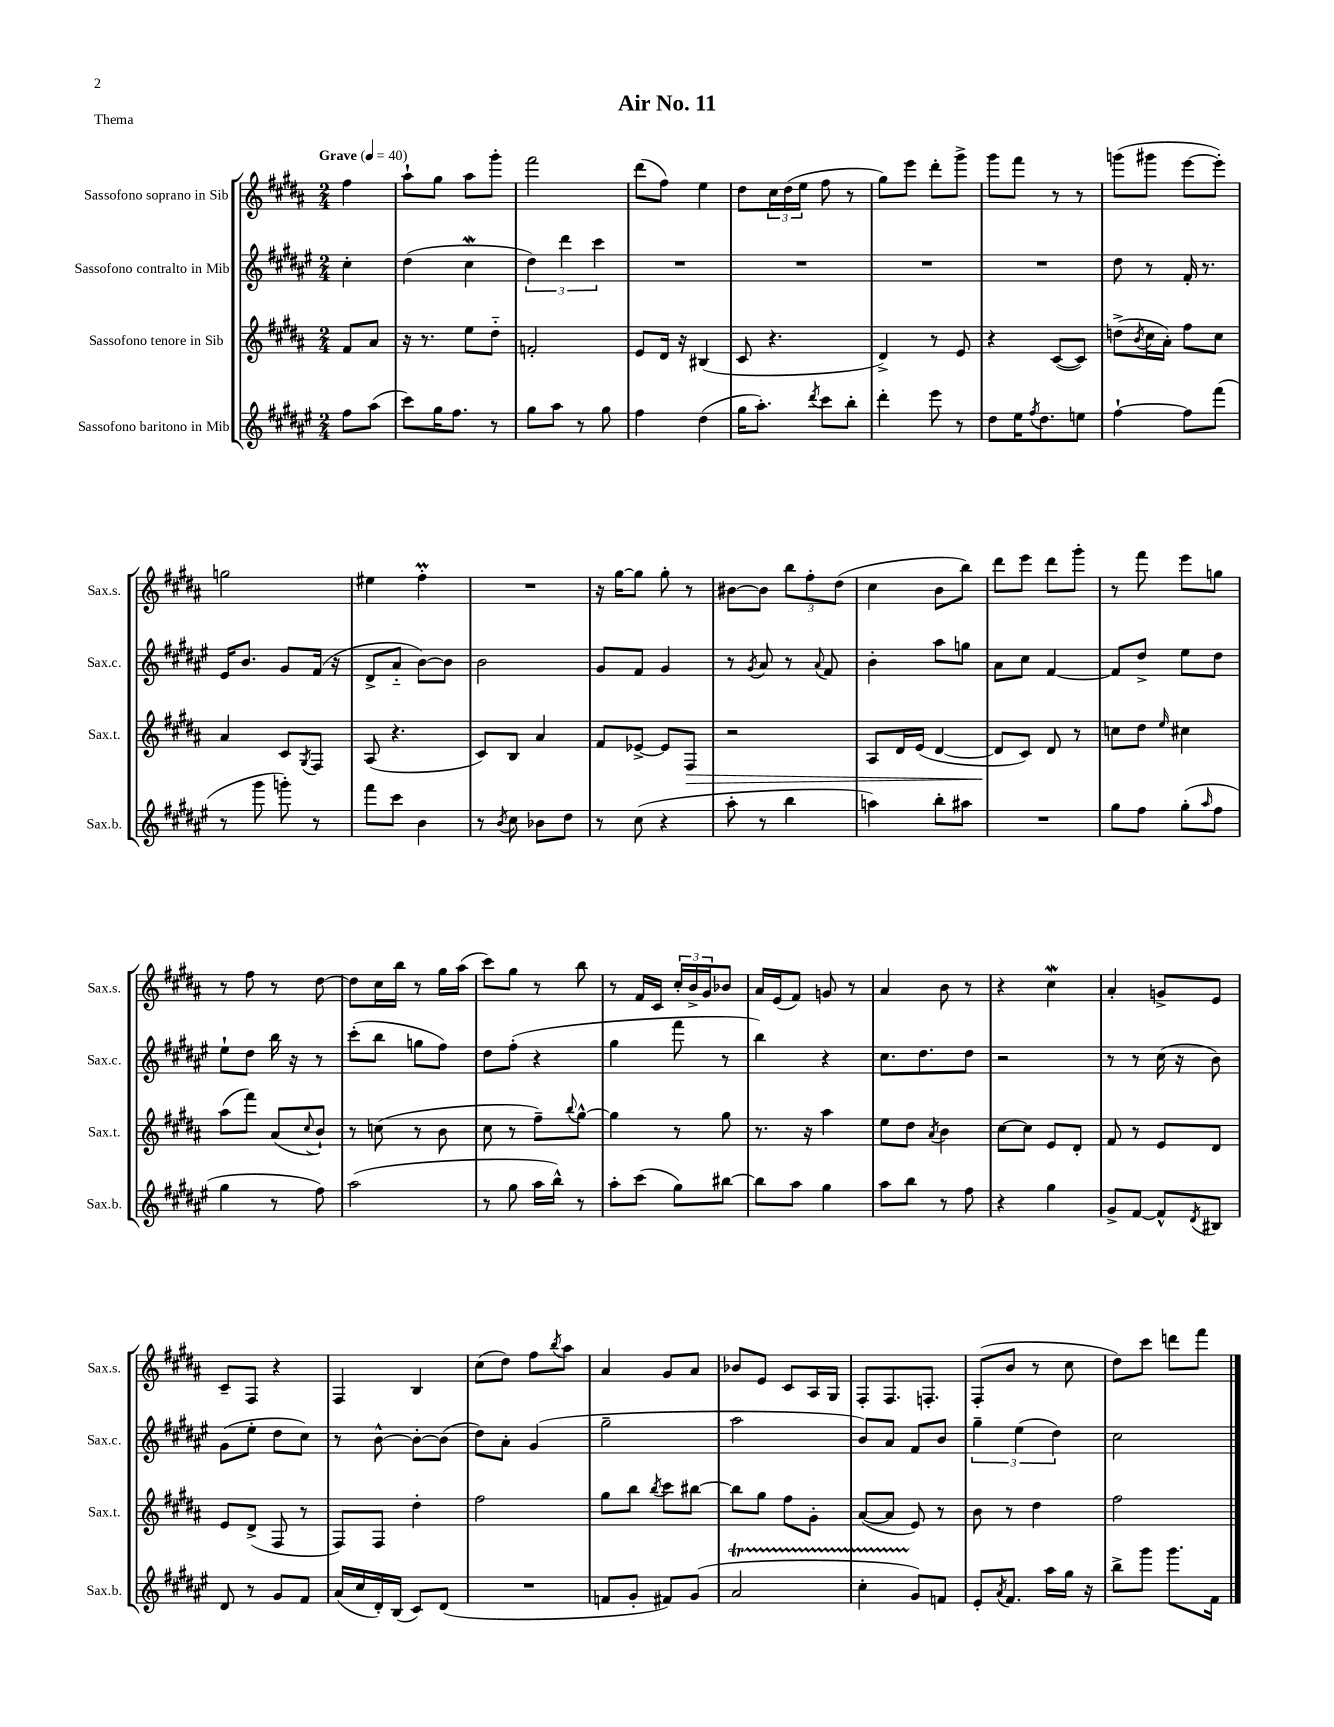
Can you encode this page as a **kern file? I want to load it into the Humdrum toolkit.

**kern	**kern	**dynam	**kern	**kern
*part4	*part3	*part3	*part2	*part1
*staff4	*staff3	*staff3	*staff2	*staff1
*I"Sassofono baritono in Mib	*I"Sassofono tenore in Sib	*	*I"Sassofono contralto in Mib	*I"Sassofono soprano in Sib
*I'Sax.b.	*I'Sax.t.	*	*I'Sax.c.	*I'Sax.s.
*clefG2	*clefG2	*	*clefG2	*clefG2
*k[f#c#g#d#a#e#]	*k[f#c#g#d#a#]	*	*k[f#c#g#d#a#e#]	*k[f#c#g#d#a#]
*M2/4	*M2/4	*	*M2/4	*M2/4
*MM40	*MM40	*	*MM40	*MM40
=	=	=	=	=
!	!	!	!	!LO:TX:a:B:t=Grave
8ff#\L	8f#/L	.	4cc#'\	4ff#\
(8aa#\J	8a#/J	.	.	.
=1	=1	=1	=1	=1
8ccc#\L)	16r	.	(4dd#\	8aa#`\L
.	8.r	.	.	.
16gg#\K	.	.	.	8gg#\J
8.ff#\J	.	.	.	.
.	8ee\L	.	4cc#W\	8aa#\L
8r	8dd#\J	.	.	8ggg#'\J
=2	=2	=2	=2	=2
8gg#\L	2fn'/	.	6dd#\)	2fff#\
8aa#\J	.	.	.	.
.	.	.	6ddd#\	.
8r	.	.	.	.
.	.	.	6ccc#\	.
8gg#\	.	.	.	.
=3	=3	=3	=3	=3
4ff#\	8e/L	.	2r	(8ddd#\L
.	16d#/Jk	.	.	8ff#\J)
.	16r	.	.	.
(4dd#\	(4B#X/	.	.	4ee\
=4	=4	=4	=4	=4
16gg#\KL	8c#/	.	2r	8dd#\L
8.aa#'\J)	.	.	.	.
.	4.r	.	.	24cc#\L
.	.	.	.	(24dd#\
.	.	.	.	24ee\JJ
8qddd#/	.	.	.	.
8ccc#\L	.	.	.	8ff#\
8bb'\J	.	.	.	8r
=5	=5	=5	=5	=5
4ddd#'\	4d#^/)	.	2r	8gg#\L)
.	.	.	.	8eee\J
8eee#\	8r	.	.	8ddd#'\L
8r	8e/	.	.	8ggg#^\J
=6	=6	=6	=6	=6
8dd#\L	4r	.	2r	8ggg#\L
16ee#\K	.	.	.	8fff#\J
8qff#/	.	.	.	.
8.dd#\	.	.	.	.
.	([8c#/L	.	.	8r
8een\J	8c#/J])	.	.	8r
=7	=7	=7	=7	=7
[4ff#`\	(8ddn^\L	.	8dd#\	(8gggn\L
.	8qb/	.	.	.
.	16cc#\L	.	8r	8ggg#X\J
.	16a#'\JJ)	.	.	.
8ff#\L]	8ff#\L	.	16f#'/	[8eee\L
.	.	.	8.r	.
(8fff#\J	8cc#\J	.	.	8eee'\J])
!!LO:LB:g=z
=8	=8	=8	=8	=8
8r	4a#/	.	16e#/KL	2ggn\
.	.	.	8.b/J	.
8ggg#\	.	.	.	.
8gggn'\)	8c#/L	.	8g#/L	.
.	8qG#/	.	.	.
8r	8F#/J	.	(16f#/Jk	.
.	.	.	16r	.
=9	=9	=9	=9	=9
8fff#\L	(8A#/	.	8d#^/L	4ee#X\
8ccc#\J	4.r	.	8a#/J	.
4b\	.	.	[8b\L)	4ff#M'\
.	.	.	8b\J]	.
=10	=10	=10	=10	=10
8r	8c#/L)	.	2b\	2r
8qb/	.	.	.	.
8cc#\	8B/J	.	.	.
8b-X\L	4a#/	.	.	.
8dd#\J	.	.	.	.
=11	=11	=11	=11	=11
8r	8f#/L	.	8g#/L	16r
.	.	.	.	[16gg#\KL
(8cc#\	[8e-X^/J	.	8f#/J	8gg#\J]
4r	8e-/L]	.	4g#/	8gg#'\
!	!	!LO:HP:b	!	!
.	8F#/J	>	.	8r
=12	=12	=12	=12	=12
8aa#'\	2r	.	8r	[8b#X\L
.	.	.	8qg#/	.
8r	.	.	8a#/	8b#\J]
4bb\	.	.	8r	12bb\L
.	.	.	.	12ff#'\
.	.	.	8qqa#/	.
.	.	.	8f#/	.
.	.	.	.	(12dd#\J
=13	=13	=13	=13	=13
4aan\)	8A#/L	.	4b'\	4cc#\
.	16d#/L	.	.	.
.	(16e/JJ	.	.	.
8bb'\L	[4d#/	.	8aa#\L	8b\L
8aa#X\J	.	.	8ggn\J	8bb\J)
=14	=14	=14	=14	=14
2r	8d#/L]	.	8a#\L	8ddd#\L
.	8c#/J)	]	8cc#\J	8eee\J
.	8d#/	.	[4f#/	8ddd#\L
.	8r	.	.	8ggg#'\J
=15	=15	=15	=15	=15
8gg#\L	8ccn\L	.	8f#/L]	8r
8ff#\J	8dd#\J	.	8dd#^/J	8fff#\
.	16qqee/	.	.	.
(8gg#'\L	4cc#X\	.	8ee#\L	8eee\L
16qqaa#/	.	.	.	.
8ff#\J	.	.	8dd#\J	8ggn\J
!!LO:LB:g=z
=16	=16	=16	=16	=16
4gg#\	(8aa#\L	.	8ee#`\L	8r
.	8fff#\J)	.	8dd#\J	8ff#\
8r	(8a#/L	.	16bb\	8r
.	.	.	16r	.
.	8qqcc#/	.	.	.
8ff#\)	8b`/J)	.	8r	[8dd#\
=17	=17	=17	=17	=17
(2aa#\	8r	.	(8ccc#'\L	8dd#\L]
.	(8ccn\	.	8bb\J	16cc#\L
.	.	.	.	16bb\JJ
.	8r	.	8ggn\L	8r
.	8b\	.	8ff#\J)	16gg#\LL
.	.	.	.	(16aa#\JJ
=18	=18	=18	=18	=18
8r	8cc#\	.	8dd#\L	8ccc#\L)
8gg#\	8r	.	(8ff#'\J	8gg#\J
16aa#\LL	8ff#~\L)	.	4r	8r
16bb^^\JJ)	.	.	.	.
.	8qqbb/	.	.	.
8r	[8gg#^^\J	.	.	8bb\
=19	=19	=19	=19	=19
8aa#'\L	4gg#\]	.	4gg#\	8r
(8ccc#\J	.	.	.	16f#/LL
.	.	.	.	16c#/JJ
8gg#\L)	8r	.	8fff#\	24cc#'/LL
.	.	.	.	24b^/
.	.	.	.	24g#/J
[8bb#X\J	8gg#\	.	8r	8b-X/J
=20	=20	=20	=20	=20
8bb#\L]	8.r	.	4bb\)	16a#/LL
.	.	.	.	(16e/J
8aa#\J	.	.	.	8f#/J)
.	16r	.	.	.
4gg#\	4aa#\	.	4r	8gn/
.	.	.	.	8r
=21	=21	=21	=21	=21
8aa#\L	8ee\L	.	8.cc#\L	4a#/
8bb\J	8dd#\J	.	.	.
.	.	.	8.dd#\	.
.	8qa#/	.	.	.
8r	4b\	.	.	8b\
8ff#\	.	.	8dd#\J	8r
=22	=22	=22	=22	=22
4r	[8cc#\L	.	2r	4r
.	8cc#\J]	.	.	.
4gg#\	8e/L	.	.	4cc#W\
.	8d#'/J	.	.	.
=23	=23	=23	=23	=23
8g#^/L	8f#/	.	8r	4a#'/
[8f#/J	8r	.	8r	.
8f#^^/L]	8e/L	.	(16cc#\	8gn^/L
.	.	.	16r	.
8qd#/	.	.	.	.
8B#X/J	8d#/J	.	8b\)	8e/J
!!LO:LB:g=z
=24	=24	=24	=24	=24
8d#/	8e/L	.	(8g#\L	8c#~/L
8r	(8d#^/J	.	8ee#'\J	8F#/J
8g#/L	8F#/	.	8dd#\L	4r
8f#/J	8r	.	8cc#\J)	.
=25	=25	=25	=25	=25
(16a#/LL	8F#/L)	.	8r	4F#/
16cc#/	.	.	.	.
16d#'/)	8F#/J	.	[8b^^\	.
(16B/JJ	.	.	.	.
8c#/L)	4dd#'\	.	8b'\L_	4B/
(8d#/J	.	.	(8b\J]	.
=26	=26	=26	=26	=26
2r	2ff#\	.	8dd#\L)	(8cc#\L
.	.	.	8a#'\J	8dd#\J)
.	.	.	(4g#/	8ff#\L
.	.	.	.	8qbb/
.	.	.	.	8aa#\J
=27	=27	=27	=27	=27
8fn/L	8gg#\L	.	2gg#~\	4a#/
8g#'/J	8bb\J	.	.	.
.	8qbb/	.	.	.
8f#X/L)	8ccc#\L	.	.	8g#/L
(8g#/J	[8bb#X\J	.	.	8a#/J
=28	=28	=28	=28	=28
2a#t/	8bb#\L]	.	2aa#\	8b-X/L
.	8gg#\J	.	.	8e/J
.	8ff#\L	.	.	8c#/L
.	8g#'\J	.	.	16A#/L
.	.	.	.	16G#/JJ
=29	=29	=29	=29	=29
4cc#TTT'\	([8a#/L	.	8b/L)	8F#'/L
.	8a#/J]	.	8a#/J	8.F#/
8g#/L)	8e/)	.	8f#/L	.
.	.	.	.	8.Fn'/J
8fn/J	8r	.	8b/J	.
=30	=30	=30	=30	=30
8e#'/L	8b\	.	6gg#~\	(8F#'/L
8qa#/	.	.	.	.
8.f#/J	8r	.	.	8b/J
.	.	.	(6ee#\	.
.	4dd#\	.	.	8r
16aa#\LL	.	.	.	.
.	.	.	6dd#\)	.
16gg#\JJ	.	.	.	8cc#\
16r	.	.	.	.
=31	=31	=31	=31	=31
8bb^\L	2ff#\	.	2cc#\	8dd#\L)
8ggg#\J	.	.	.	8ccc#\J
8.ggg#\L	.	.	.	8dddn\L
.	.	.	.	8fff#\J
16f#\Jk	.	.	.	.
==	==	==	==	==
*-	*-	*-	*-	*-
